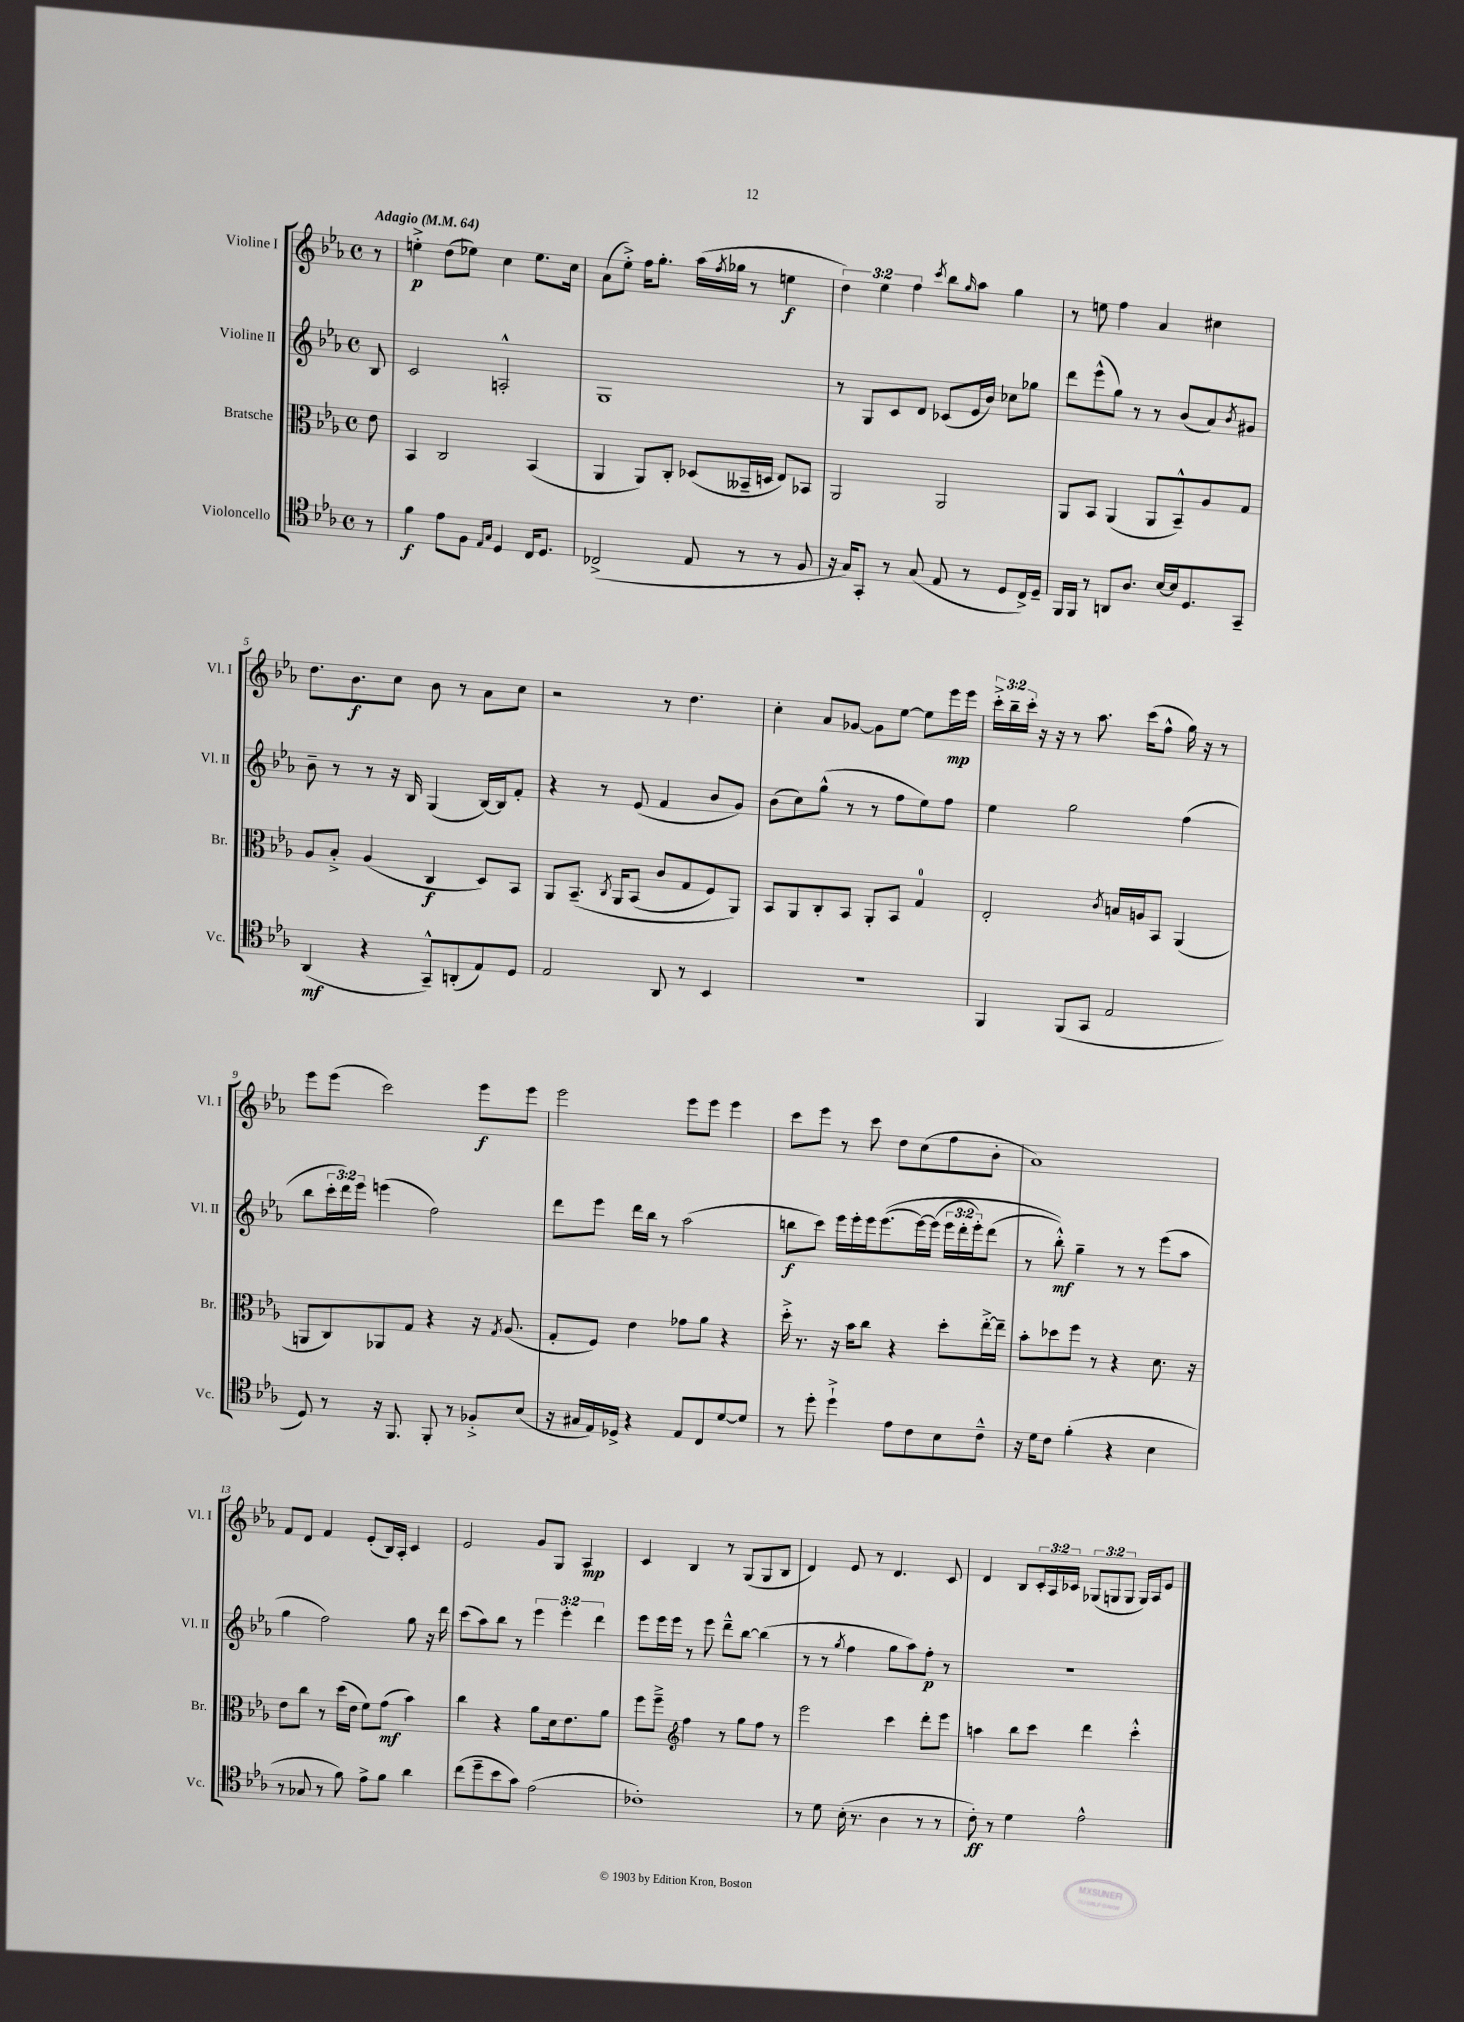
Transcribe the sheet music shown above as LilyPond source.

<<
\new StaffGroup <<
\new Staff = "s0" \with { instrumentName = "Violine I" shortInstrumentName = "Vl. I" } {
    \clef treble \key ees \major \defaultTimeSignature \time 4/4 \override Staff.TupletNumber.text = #tuplet-number::calc-fraction-text \partial 8 \tempo "Adagio" 4 = 64
    r8 |
    e''4-.->\p d''8( ees''8) c''4 ees''8. c''16 |
    aes'8( ees''8-.->) f''16 g''8.-. aes''16( \acciaccatura { f''8 } ges''16 r8 e''4\f |
    \tuplet 3/2 { d''4) ees''4 f''4 } \acciaccatura { c'''8 } bes''8 \grace { g''16 } aes''8 g''4 |
    r8 e''8 f''4 aes'4 cis''4 |
    d''8. bes'8.\f c''8 bes'8 r8 aes'8 c''8 |
    r2 r8 d''4. |
    c''4-. aes'8 ges'8~ ges'8 ees''8~ ees''8 ees'''16\mp ees'''16 |
    \tuplet 3/2 { c'''16-.-> bes''16-- c'''16-. } r16 r16 r8 aes''8. c'''16( f''8-^ g''16) r16 r8 |
    ees'''8 ees'''8( c'''2) ees'''8\f ees'''8 |
    ees'''2 ees'''8 ees'''8 ees'''4 |
    c'''8 ees'''8 r8 c'''8 d''8 c''8( f''8 bes'8-. |
    aes'1) |
    f'8 d'8 f'4 ees'8-.( bes16) aes16-. c'4 |
    ees'2 g'8 g8 aes4\mp |
    c'4 bes4 r8 g8( g8 bes8 |
    d'4) ees'8 r8 d'4. c'8 |
    d'4 bes8 \tuplet 3/2 { c'16-. aes16 ces'16 } \tuplet 3/2 { ges8( g8 g8 } g16) aes16 ees'8 \bar "|." |
}
\new Staff = "s1" \with { instrumentName = "Violine II" shortInstrumentName = "Vl. II" } {
    \clef treble \key ees \major \defaultTimeSignature \time 4/4 \override Staff.TupletNumber.text = #tuplet-number::calc-fraction-text \partial 8
    bes8 |
    c'2 a2-.-^ |
    g1 |
    r8 g8 c'8 d'8 ces'8( ees'16 bes'16) ces''8 ges''8 |
    d'''8 ees'''8-^( g''8) r8 r8 bes'8( aes'8) \acciaccatura { bes'8 } gis'8 |
    bes'8-- r8 r8 r16 bes16 g4( bes16~) bes16 f'8-. |
    r4 r8 ees'8( f'4 bes'8 g'8) |
    bes'8( c''8) g''8-^( r8 r8 f''8 ees''8) f''8 |
    ees''4 g''2 f''4( |
    bes''8 \tuplet 3/2 { c'''16-. d'''16) ees'''16 } e'''4( f''2) |
    d'''8 ees'''8 d'''16 bes''16 r8 aes''2( |
    b''8\f c'''8) ees'''16 ees'''16-. ees'''16 ees'''8.(\( ees'''16~) ees'''16( \tuplet 3/2 { ees'''16 d'''16-. ees'''16-.) } d'''8( |
    r8 bes''8-.-^\mf)\) g''4-- r8 r8 ees'''8( aes''8 |
    g''4 f''2) g''8 r16 d'''16 |
    c'''8( aes''8) bes''8 r8 \tuplet 3/2 { ees'''4 ees'''4-. d'''4 } |
    ees'''8 ees'''16 ees'''16 r8 ees'''8 d'''8---^ bes''8~ bes''4( |
    r8 r8 \acciaccatura { g''8 } f''4 g''8 aes''8) f''8-.\p r8 |
    r1 \bar "|." |
}
\new Staff = "s2" \with { instrumentName = "Bratsche" shortInstrumentName = "Br." } {
    \clef alto \key ees \major \defaultTimeSignature \time 4/4 \partial 8
    ees'8 |
    bes,4 c2 bes,4( |
    aes,4 aes,8) c8-. des8( beses,16-- d16 ees8) bes,8 |
    aes,2 aes,2 |
    aes,8 bes,8 aes,4( aes,8 bes,8---^) aes8 g8 |
    aes8 bes8-.-> aes4( c4\f d8) bes,8 |
    aes,8 bes,8.--\( \acciaccatura { c8 } aes,16 bes,8( c'8 g8 f8) aes,8\) |
    bes,8 aes,8 c8-. bes,8 aes,8-. bes,8 g4-0 |
    ees2-. \acciaccatura { c'8 } b16 a16 bes,8 aes,4( |
    a,8 c8) aes,8 g8 r4 r16 \acciaccatura { g8 } aes8.( |
    g8-. f8) ees'4 ges'8 aes'8 r4 |
    d''16-.-> r8. r16 bes'16 c''8 r4 d''8-. ees''16~-.-> ees''16-- |
    bes'8-. des''8 f''8 r8 r4 d'8. r16 |
    ees'8 c''8 r8 d''16( ees'16 f'8) g'8\mf( bes'4) |
    c''4 r4 aes'8 d'16 ees'8. aes'8 |
    f''8 f''8---> \clef treble f''4 r8 g''8 f''8 r8 |
    ees'''2 c'''4 d'''8-. ees'''8 |
    a''4 bes''8 c'''8 d'''4 c'''4-.-^ \bar "|." |
}
\new Staff = "s3" \with { instrumentName = "Violoncello" shortInstrumentName = "Vc." } {
    \clef tenor \key ees \major \defaultTimeSignature \time 4/4 \partial 8
    r8 |
    f'4\f ees'8 f8 \grace { ees16 g16 } d4 c16 d8. |
    ces2->( ees8 r8 r8 f8 |
    r16 g16) g,8-. r8 g8( ees8 r8 d8 c16->) d16-- |
    f,16 f,16 r8 a,8 aes8. bes16~ bes16 d8. g,8-- |
    aes,4\mf( r4 g,8---^) a,8-.( ees8) d8 |
    ees2 aes,8 r8 bes,4 |
    R1 |
    f,4 f,8( g,8 ees2 |
    d8) r8 r16 f,8. f,8-. r8 fes8-.-> bes8( |
    r16 gis16 ees16) des16-> r4 ees8 c8 d'8~ d'8 |
    r8 d''8-. d''4-!-> ees'8 c'8 bes8 c'8---^ |
    r16 d'16 c'8 f'4-.( r4 bes4 |
    r8 ges8 r8 f'8) ees'8-> f'8 aes'4 |
    c''8( d''8-- bes'8 g'8) ees'2( |
    ces'1-.) |
    r8 d'8 bes16-.( r8. aes4 r8 r8 |
    c'8-.\ff) r8 d'4 ees'2-^ \bar "|." |
}
>>
>>
